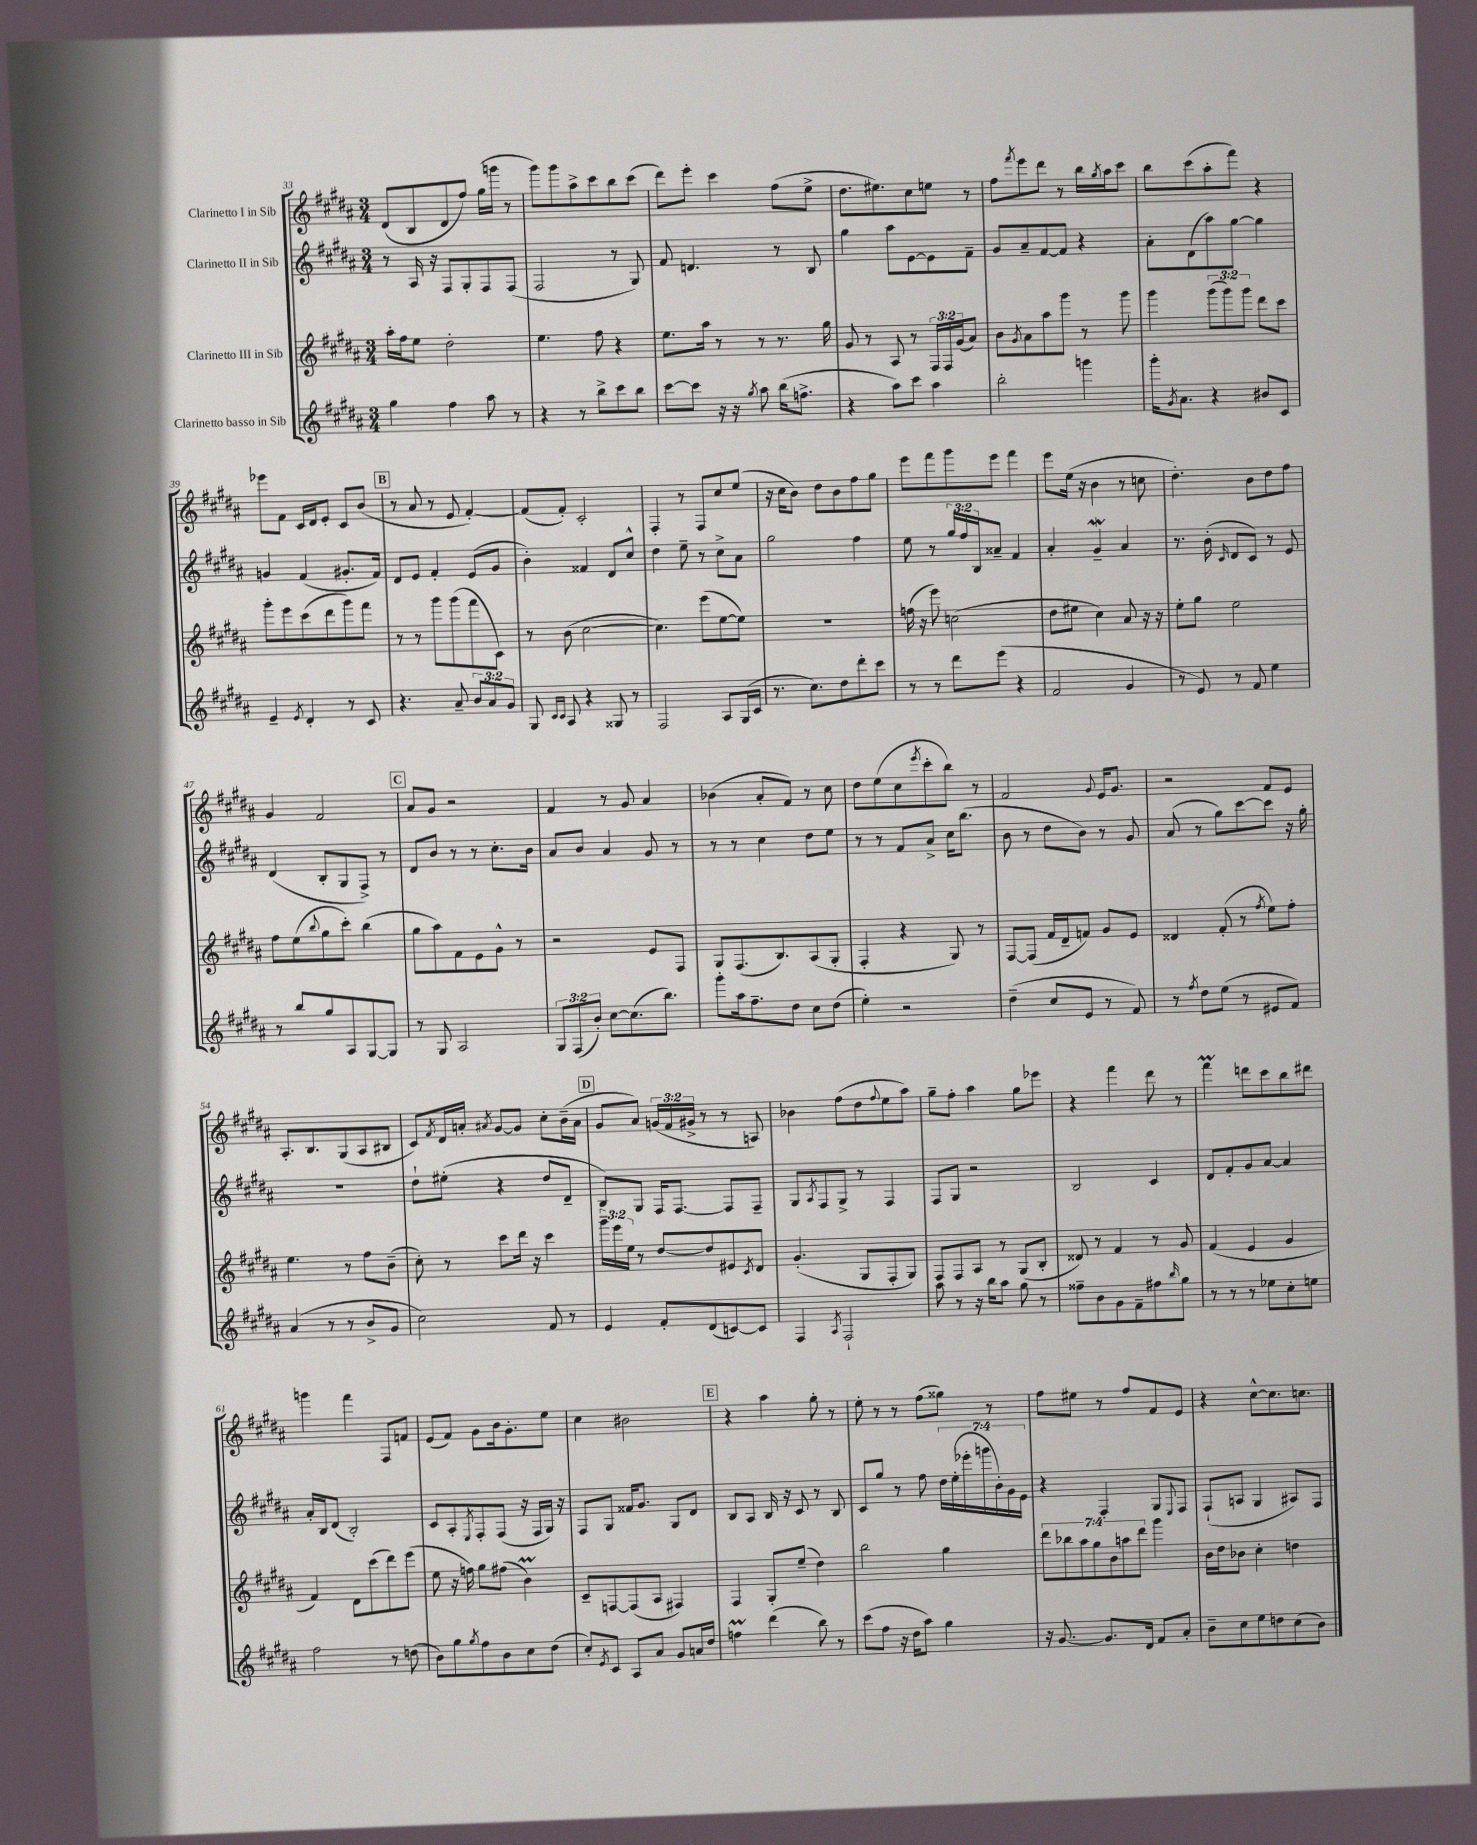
<<
\new StaffGroup <<
\new Staff = "s0" \with { instrumentName = "Clarinetto I in Sib" } {
    \clef treble \key b \major \numericTimeSignature \time 3/4 \override Staff.TupletNumber.text = #tuplet-number::calc-fraction-text
    dis'8( b8 dis'8 fis''8) gis''16( g'''16 r8 |
    gis'''8) gis'''8 ais''8-> cis'''8 b''8 cis'''8( |
    dis'''8) e'''8-. cis'''4 fis''8( e''8-> |
    dis''8. eis''8.) cis''8 e''8 r8 |
    fis''8 \acciaccatura { fis'''8 } e'''8 dis'''8 r8 b''16 \acciaccatura { gis''8 } ais''16 cis'''8 |
    b''8 cis'''8( ais''8-. fis'''8) r4 |
    ees'''8 fis'8 cis'16 dis'16 e'8-. cis'8 b'8( |
    \mark \markup { \box "B" } r8 ais'8 r8 e'8 fis'4~-.) |
    fis'8( fis'8-.) cis'2-. |
    fis4-. r8 fis8 cis''8 e''8( |
    r16 cis''16 b'8) dis''8 b'8 fis''8 gis''8 |
    e'''8 fis'''8 gis'''8 e'''8 fis'''4 |
    e'''8 e''16( r16 b'4 r8 c''8 |
    dis''4.-.) b'8 dis''8 fis''8 |
    gis'4 fis'2 |
    \mark \markup { \box "C" } ais'8 gis'8 r2 |
    fis'4 r8 gis'8 ais'4 |
    bes'4( ais'8-. fis'8) r8 cis''8 |
    dis''8 e''8( cis''8 \acciaccatura { e'''8 } cis'''8-. b''8) r8 |
    fis'2 \appoggiatura { gis'8 } e'16 gis'8. |
    r2 fis'8 e'8 |
    ais8.-. b8. gis8( ais8 bis8 |
    cis'8) \acciaccatura { fis'8 } dis'16 a'16-. \acciaccatura { ais'8 } gis'8~ gis'8 cis''8-. b'16--( ais'16 |
    \mark \markup { \box "D" } gis'8 ais'8) \tuplet 3/2 { g'16( fis'16 gis'16-> } r8 r8 a8) |
    bes'4 fis''8( dis''8 \appoggiatura { fis''8 } e''8 ais''8) |
    gis''8-- fis''8-. ais''4 gis''8 ees'''8 |
    r4 fis'''4 dis'''8 r8 |
    fis'''4\prall d'''8 cis'''8 b''8 dis'''8 |
    g'''4 fis'''4 fis8 f'8 |
    e'8( fis'8) gis'8 b'16 gis'8.-. e''8 |
    cis''4 bis'2 |
    \mark \markup { \box "E" } r4 ais''4 gis''8-. r8 |
    e''8-. r8 r8 fis''8( gisis''8) r8 |
    fis''8 eis''8 r8 fis''8 fis'8 e'8 |
    r4 cis''8~-^ cis''8. c''8. \bar "|." |
}
\new Staff = "s1" \with { instrumentName = "Clarinetto II in Sib" } {
    \clef treble \key b \major \numericTimeSignature \time 3/4 \override Staff.TupletNumber.text = #tuplet-number::calc-fraction-text
    r8 ais16 r16 fis8 gis8-. fis8 fis8( |
    fis2 r8 gis8) |
    fis'8 d'4. r8 b8 |
    gis''4 ais''8 e'8~ e'8 fis'8-- |
    gis'8 ais'8-- fis'8~ fis'8 r4 |
    ais'8-. dis'8( ais''8) gis''8~ gis''4 |
    g'4 fis'4( gis'8.-. fis'16) |
    \mark \markup { \box "B" } dis'8 e'8 fis'4-. e'8( gis'8 |
    b'4-.) fisis'4 dis'8 cis''8-^ |
    dis''4 e''8-- r8 cis''8-> ais'8 |
    gis''2 fis''4 |
    e''8 r8 \tuplet 3/2 { gis''16 fis''16 b16 } aisis'8-- fis'4 |
    ais'4-. gis'4--\mordent ais'4 |
    r8. b'16-.( \grace { cis'16 } dis'8 cis'8) r8 e'8 |
    dis'4( b8-. gis8 fis8->) r8 |
    \mark \markup { \box "C" } dis'8 b'8 r8 r8 cis''8.-. b'16 |
    ais'8 b'8 ais'4 gis'8 r8 |
    r8 r8 cis''4 dis''8 e''8 |
    r8 r8 fis'8 ais'8-> cis''16 b''8.( |
    b'8 r8 dis''8 b'8) r8 gis'8 |
    ais'8( r8 gis''8) cis'''8~ cis'''8 r16 gis''16-. |
    R2. |
    dis''8-! eis''8-.( r4 dis''8 dis'8-- |
    \mark \markup { \box "D" } b8) gis8 fis16 fis8.~ fis8 fis8-- |
    gis8 \acciaccatura { ais8 } fis8 gis8-> r8 fis4 |
    fis8 gis8 r2 |
    b2 cis'4 |
    dis'8 fis'8-. gis'8 ais'8~ ais'4 |
    ais'16-. b16 dis'8( b2-.) |
    cis'8 ais8-. \acciaccatura { e8 } fis8-. fis8( r16 fis16 gis16) r16 |
    fis8 gis8 fisis'16 gis'8. gis8 dis'8 |
    \mark \markup { \box "E" } b8 ais8 b16 r16 cis'8 r8 b8 |
    cis'8 gis''8 r8 fis''8 \tuplet 7/4 { dis''16 e''16-.( ees'''16-. g'''16 b'16-.) gis'16 e'16 } |
    r4 fis4-. gis8 \appoggiatura { e8 } fis8 |
    fis8-!( a8 gis4 ais8) fis8 \bar "|." |
}
\new Staff = "s2" \with { instrumentName = "Clarinetto III in Sib" } {
    \clef treble \key b \major \numericTimeSignature \time 3/4 \override Staff.TupletNumber.text = #tuplet-number::calc-fraction-text
    ais''16-. fis''16 e''8 dis''2-. |
    e''4. fis''8 r4 |
    e''8. ais''16 r8 r8 r8. gis''16 |
    gis'8 r8 ais8 r8 \tuplet 3/2 { fis16 fis16 gis'16( } ais'8) |
    b'8 \acciaccatura { gis'8 } ais'8 ais''8 gis'''8 r8 gis'''8 |
    gis'''4 \tuplet 3/2 { gis'''8( gis'''8) gis'''8 } dis'''8 cis'''8 |
    gis'''8-. e'''8 cis'''8( dis'''8 gis'''8) fis'''8 |
    \mark \markup { \box "B" } r8 r8 gis'''8 gis'''8( fis'''8 cis'8) |
    r8 b'8( cis''2~ |
    cis''4.) e'''8( e''8~ e''8) |
    R2. |
    f''16( r16 e'''8) c''2( |
    dis''8 eis''8 cis''4) ais'8 r16 r16 |
    e''8-. gis''8 e''2 |
    fis''8 e''8( \appoggiatura { b''8 } gis''8 cis'''8-.) b''4( |
    \mark \markup { \box "C" } gis''8 ais''8) fis'8 e'8 gis'8-^ r8 |
    r2 e'8 fis8 |
    gis8 fis8.( b8.) ais8( gis8-. |
    fis4-. r4 gis8) r8 |
    fis8~ fis8( fis'16 dis'16-- f'8) gis'8 e'8 |
    disis'4 fis'8-.( r8 \acciaccatura { fis''8 } e''8) fis''8-. |
    e''4. r8 fis''8 b'8--( |
    cis''8-.) r8 cis'''8 dis'''16 r16 cis'''4 |
    \mark \markup { \box "D" } \tuplet 3/2 { gis'''16-- e'''16 e''16 } r8 dis''8~ dis''8 eis'8 \acciaccatura { cis'8 } dis'8 |
    gis'4.-.( gis8 fis8-. gis8) |
    fis8 fis8 ais8 r8 gis8( b8-. |
    disis'8) r8 fis'4 r8 gis'8 |
    fis'4( e'4 gis'4 |
    fis'4) dis'8 cis'''8( dis'''8) e'''8( |
    e''8 r16 f''16) gis''8 fis''8( b'4\prall) |
    cis'8-- f8~ f8( ais8 fis4) |
    \mark \markup { \box "E" } fis4 gis8-. e''8--( dis''4) |
    b''2 gis''4 |
    \tuplet 7/4 { dis'''8 bes''8 ais''8 gis''8 b'8 a''8 dis'''8 } gis'''4 |
    b'16 dis''16 bes'8 cis''4-. d''4 \bar "|." |
}
\new Staff = "s3" \with { instrumentName = "Clarinetto basso in Sib" } {
    \clef treble \key b \major \numericTimeSignature \time 3/4 \override Staff.TupletNumber.text = #tuplet-number::calc-fraction-text
    gis''4 fis''4 ais''8 r8 |
    r4 r8 b''8-> cis'''8 b''8 |
    cis'''8~ cis'''8 r16 r16 \acciaccatura { gis''8 } ais''8 b''16( f''8.-> |
    r4 ais''8) cis'''8 ais''4 |
    b''2-. g'''4 |
    gis'''16-. \acciaccatura { gis'8 } ais'8. r4 bis'8 cis'8 |
    e'4-- \acciaccatura { e'8 } dis'4-. r8 cis'8 |
    \mark \markup { \box "B" } r4. ais'8-- \tuplet 3/2 { b'8 ais'8 gis'8 } |
    gis8 \grace { cis'16 cis'16 } ais8 r4 gisis8 r8 |
    fis2 ais8 gis16( cis'16 |
    r8. cis''8.) dis''8 dis'''8-. cis'''8 |
    r8 r8 dis'''8 e'''8( r4 |
    fis'2 gis'4 |
    r8 e'8) r8 fis'8 e''4 |
    r8 b''8 gis''8 ais8 gis8~ gis8 |
    \mark \markup { \box "C" } r8 gis8 ais2 |
    \tuplet 3/2 { gis8 fis8( b'8-.) } cis''8~ cis''8.( b''8.) |
    gis'''8-. ais''16 fis''8.-- dis''8 cis''8 dis''8( |
    e''4-.) r2 |
    dis''4--( cis''8 e'8 r8 fis'8) |
    r8 \acciaccatura { fis''8 } dis''8 e''8( r8 eis'8 fis'8) |
    ais'4( r8 r8 b'8-> gis'8 |
    cis''2) fis'8 r8 |
    \mark \markup { \box "D" } e'4 fis'8-. dis'8( c'8~) c'8 |
    fis4 \acciaccatura { ais8 } fis2-! |
    ais''8 r8 r16 b''16 ais''8 gis''8 r8 |
    fisis''8-- b'8 gis'8 fis'8-- fis''8 \grace { b''16 } gis''8 |
    r8 r8 r8 ees''8 cis''8-. e''8 |
    fis''2 r8 d''8( |
    b'8) gis''8 \acciaccatura { gis''8 } fis''8 b'8 cis''8 dis''8( |
    cis''8-.) \acciaccatura { e'8 } cis'8 ais8 ais'8 gis'8 a'16 dis''16 |
    \mark \markup { \box "E" } f''4\prall dis'''4( b''8) r8 |
    cis'''8( fis''8 r16 dis''16 ais''8) gis''4 |
    r16 gis'8.~ gis'8. dis'16 fis'8 ais'8-. |
    b'8-- cis''8 e''8 d''8 cis''8( b'8) \bar "|." |
}
>>
>>
\layout { \context { \Score currentBarNumber = #33 } }
